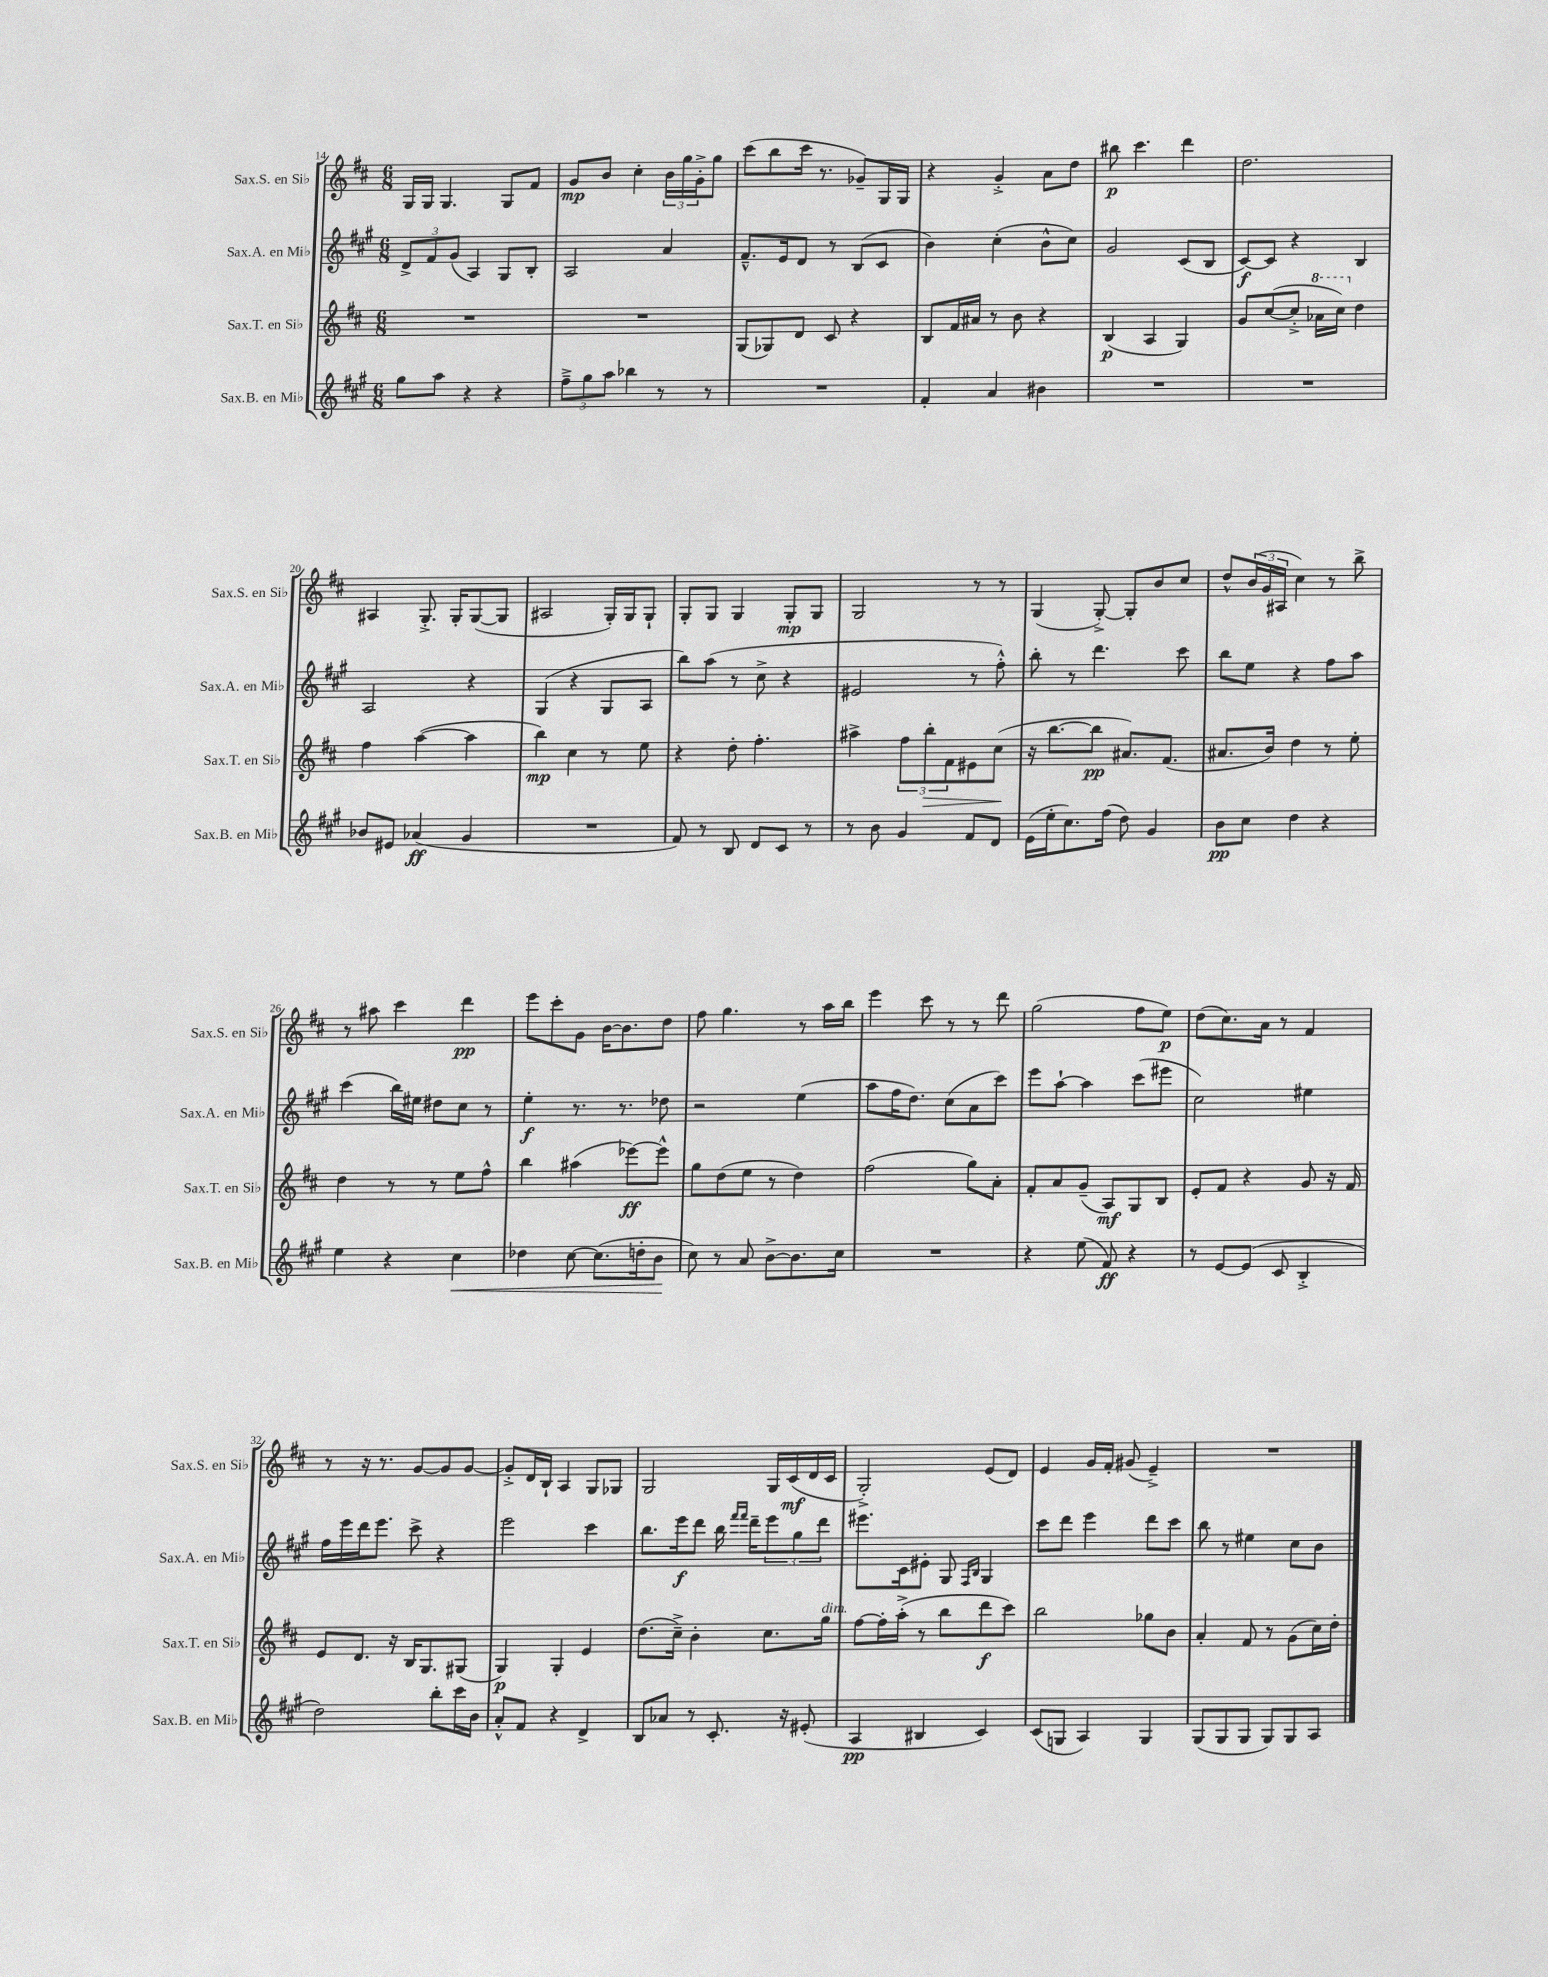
<<
\new StaffGroup <<
\new Staff = "s0" \with { instrumentName = "Sax.S. en Sib" shortInstrumentName = "Sax.S. en Sib" } {
    \clef treble \key d \major \numericTimeSignature \time 6/8
    g16 g16 g4. g8 fis'8 |
    g'8\mp b'8 cis''4-. \tuplet 3/2 { b'16 g''16 g'16-.-> } g''8 |
    cis'''8( b''8 cis'''16 r8. ges'8--) g16 g16 |
    r4 g'4-.-> a'8 d''8 |
    bis''8\p cis'''4. d'''4 |
    d''2. |
    ais4 g8.-.-> g16-. g8~( g8 |
    ais2 g16-.) g16 g8-! |
    g8-. g8 g4 g8-.\mp g8 |
    g2 r8 r8 |
    g4( g8~-.->) g8-. b'8 cis''8 |
    d''8-^ \tuplet 3/2 { b'16( g'16 ais16 } cis''4) r8 b''8-> |
    r8 ais''8 cis'''4 d'''4\pp |
    e'''8 cis'''8-. g'8 b'16~ b'8. d''8 |
    fis''8 g''4. r8 a''16 b''16 |
    e'''4 cis'''8 r8 r8 d'''8 |
    g''2( fis''8 e''8\p) |
    d''8( cis''8.) a'16 r8 fis'4 |
    r8 r16 r8. g'8~ g'8 g'8~ |
    g'8-.-> d'16 b16-! a4 g8 ges8 |
    g2 g16 cis'16\mf( d'16 cis'16 |
    g2-.->) e'8( d'8) |
    e'4 g'16 fis'16-. gis'8( e'4--->) |
    R2. \bar "|." |
}
\new Staff = "s1" \with { instrumentName = "Sax.A. en Mib" shortInstrumentName = "Sax.A. en Mib" } {
    \clef treble \key a \major \numericTimeSignature \time 6/8
    \tuplet 3/2 { d'8-> fis'8 gis'8( } a4) gis8 b8-. |
    a2 a'4 |
    fis'8.---^ e'16 d'8 r8 b8( cis'8 |
    b'4) cis''4-.( b'8-^ cis''8) |
    gis'2 cis'8( b8 |
    cis'8~\f) cis'8 r4 b4 |
    a2 r4 |
    gis4( r4 gis8 a8 |
    b''8) a''8( r8 cis''8-> r4 |
    eis'2 r8 fis''8-.-^) |
    b''8-. r8 d'''4. cis'''8 |
    b''8 e''8 r4 fis''8 a''8 |
    cis'''4( b''16) eis''16 dis''8 cis''8 r8 |
    e''4-.\f r8. r8. des''8 |
    r2 e''4( |
    a''8 fis''16 d''8.) cis''8( a'8 cis'''8) |
    e'''8 a''8~-! a''4 cis'''8( eis'''8 |
    cis''2) eis''4 |
    fis''16 e'''16 d'''16 e'''8. cis'''8-> r4 |
    e'''2 cis'''4 |
    b''8. e'''16\f d'''8 b''16 \grace { fis'''16 fis'''16 } d'''16-- \tuplet 3/2 { e'''8 gis''8 d'''8 } |
    eis'''8. cis'16 eis'8-. gis8 \grace { fis16 b16 } gis4 |
    cis'''8 d'''8 e'''4 d'''8 cis'''8 |
    b''8 r8 eis''4 cis''8 b'8 \bar "|." |
}
\new Staff = "s2" \with { instrumentName = "Sax.T. en Sib" shortInstrumentName = "Sax.T. en Sib" } {
    \clef treble \key d \major \numericTimeSignature \time 6/8
    R2. |
    R2. |
    g8( ges8) d'8 cis'8 r4 |
    b8 fis'16 ais'16 r8 b'8 r4 |
    b4\p( a4 g4) |
    g'8 cis''8~( cis''8-.-> \ottava #1 aes''16 cis'''16) \ottava #0 d''4 |
    fis''4 a''4~( a''4 |
    b''4\mp) cis''4 r8 e''8 |
    r4 d''8-. fis''4.-. |
    ais''4-> \tuplet 3/2 { fis''8 b''8-.\> fis'8 } eis'8 cis''8\!( |
    r16 b''8.~ b''8\pp ais'8.) fis'8.( |
    ais'8. b'16) d''4 r8 e''8-. |
    d''4 r8 r8 e''8 fis''8-^ |
    b''4 ais''4( ees'''8~\ff) ees'''8-^ |
    g''8 d''8( e''8 r8 d''4) |
    fis''2( g''8) a'8-. |
    fis'8-. a'8 g'8--( a8\mf) g8 b8 |
    e'8-. fis'8 r4 g'8 r16 fis'16 |
    e'8 d'8. r16 b16 g8. gis8( |
    g4\p) g4-. e'4 |
    d''8.( cis''16--->) b'4-. cis''8. g''16^\markup { \italic "dim." } |
    fis''8~ fis''16-. a''16-.->( r8 b''8 d'''8\f cis'''8) |
    b''2 ges''8 b'8 |
    a'4-. fis'8 r8 g'8( cis''16) d''16-. \bar "|." |
}
\new Staff = "s3" \with { instrumentName = "Sax.B. en Mib" shortInstrumentName = "Sax.B. en Mib" } {
    \clef treble \key a \major \numericTimeSignature \time 6/8
    gis''8 a''8 r4 r4 |
    \tuplet 3/2 { fis''8---> gis''8 a''8 } bes''4 r8 r8 |
    R2. |
    fis'4-. a'4 bis'4 |
    R2. |
    R2. |
    bes'8 eis'8 aes'4\ff( gis'4 |
    R2. |
    fis'8) r8 b8 d'8 cis'8 r8 |
    r8 b'8 gis'4 fis'8 d'8 |
    e'16( e''16-. cis''8.) fis''16( d''8) gis'4 |
    b'8\pp cis''8 d''4 r4 |
    e''4 r4 cis''4\< |
    des''4 cis''8~ cis''8.( d''16-. b'8\! |
    cis''8) r8 a'8 b'8~-> b'8. cis''16 |
    R2. |
    r4 e''8( fis'8\ff) r4 |
    r8 e'8~ e'8( cis'8 b4-.-> |
    d''2) b''8-. cis'''16 b'16 |
    a'8-.-^ fis'8 r4 d'4-> |
    b8 aes'8 r8 cis'8.-. r16 eis'8-.( |
    a4\pp bis4 cis'4) |
    cis'8( g8 a4) g4 |
    gis8( gis8 gis8 gis8) gis8 a8 \bar "|." |
}
>>
>>
\layout { \context { \Score currentBarNumber = #14 } }
